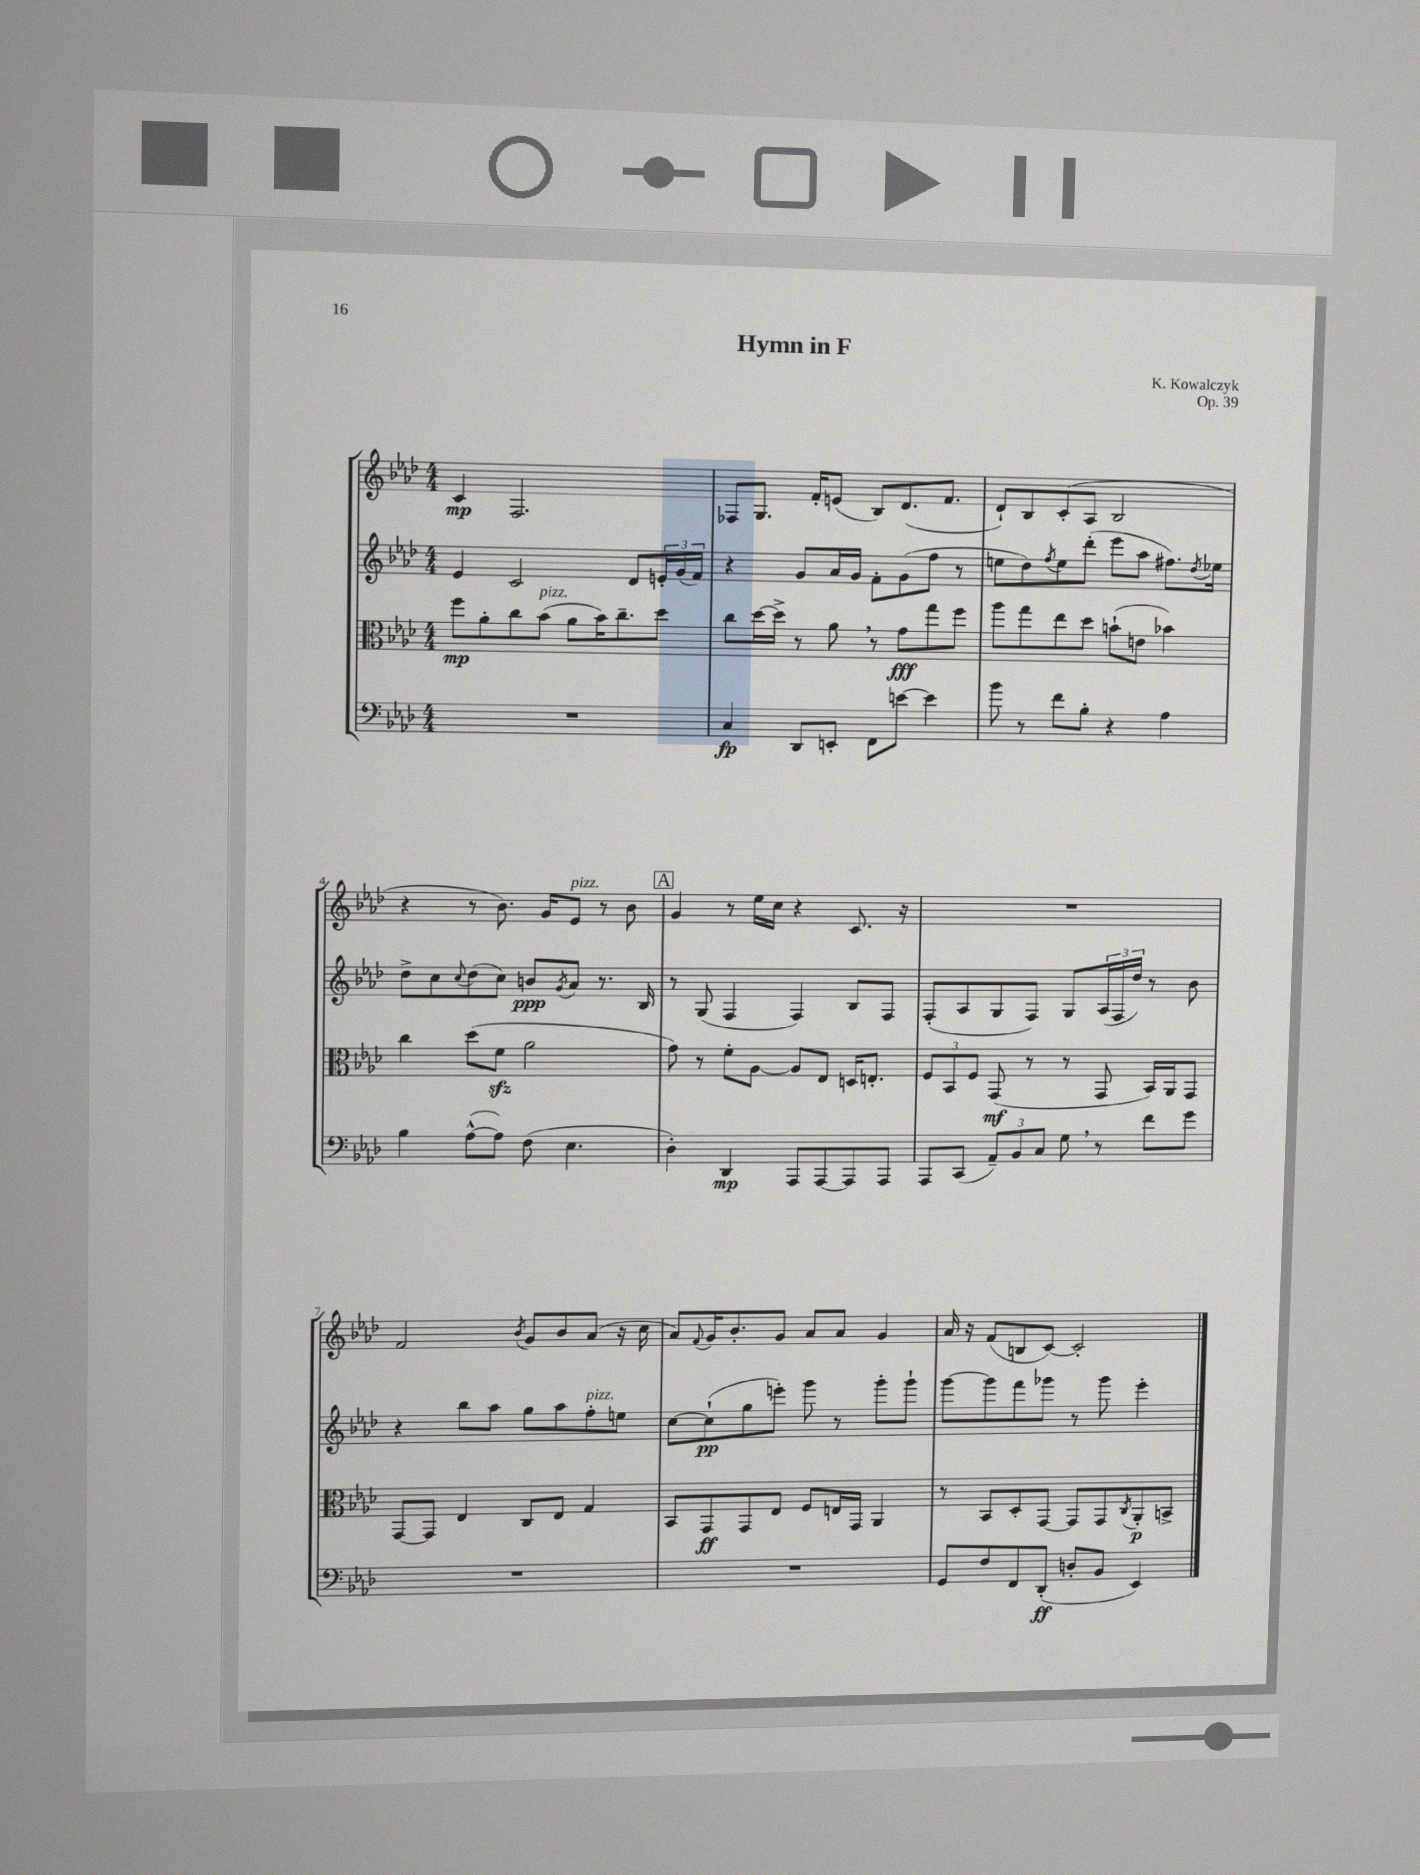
\header { title = "Hymn in F" composer = "K. Kowalczyk" opus = "Op. 39" }
<<
\new StaffGroup <<
\new Staff = "s0" {
    \clef treble \key aes \major \numericTimeSignature \time 4/4
    c'4\mp f2. |
    fes8 g8. f'16-. e'8( bes8) des'8.( f'8. |
    des'8-!) bes8 c'8-.( aes8 bes2 |
    r4 r8 bes'8.) g'16 ees'8^\markup { \italic "pizz." } r8 bes'8 |
    \mark \markup { \box "A" } g'4 r8 ees''16 c''16 r4 c'8. r16 |
    R1 |
    f'2 \acciaccatura { bes'8 } g'8 bes'8 aes'8( r16 c''16 |
    aes'8) \appoggiatura { f'8 } g'16 bes'8.-. g'8 aes'8 aes'8 g'4 |
    aes'16 r16 f'8( b8 c'8~) c'2-. \bar "|." |
}
\new Staff = "s1" {
    \clef treble \key aes \major \numericTimeSignature \time 4/4
    ees'4 c'2 des'8 \tuplet 3/2 { e'16-. g'16( f'16) } |
    r4 g'8 aes'16 g'16 f'8-. g'8( f''8 r8 |
    e''8 des''8) \acciaccatura { f''8 } e''8 des'''8-.( ees'''8 aes''8 fis''8.) \acciaccatura { des''8 } ees''16 |
    des''8-> c''8 \appoggiatura { c''8 } des''8( c''8) b'8\ppp \acciaccatura { g'8 } aes'8 r8. bes16 |
    \mark \markup { \box "A" } r8 g8( f4 f4) bes8 f8 |
    f8-.( aes8 g8 f8) g8 \tuplet 3/2 { aes16( f16 des''16) } r8 bes'8 |
    r4 bes''8 aes''8 g''8 aes''8 f''8-.^\markup { \italic "pizz." } e''8 |
    c''8~ c''8-!\pp( g''8 e'''8-.) g'''8 r8 g'''8-. g'''8-! |
    g'''8~ g'''8 f'''8 ges'''8 r8 ges'''8 ees'''4-. \bar "|." |
}
\new Staff = "s2" {
    \clef alto \key aes \major \numericTimeSignature \time 4/4
    f''8\mp aes'8-. c''8 bes'8^\markup { \italic "pizz." }( aes'8 bes'16) c''8.-- des''8 |
    c''8 des''16~ des''16-> r8 aes'8 \breathe r8 g'8\fff g''8 f''8 |
    aes''8 g''8 ees''8 des''8 b'8-!( e'8 bes'4) |
    c''4 des''8( f'8\sfz aes'2 |
    \mark \markup { \box "A" } g'8) r8 f'8-. aes8~ aes8 ees8 d16 e8.-. |
    \tuplet 3/2 { f8 bes,8 f8 } g,8\mf( r8 r8 g,8 bes,16) aes,16 g,8 |
    g,8~ g,8 ees4 c8 ees8 g4 |
    bes,8 g,8\ff g,8 ees8 f8 e16 g,16 aes,4 |
    r8 bes,8 des8-. g,8~ g,8 g,8 \acciaccatura { c8 } aes,8-.\p b,8-> \bar "|." |
}
\new Staff = "s3" {
    \clef bass \key aes \major \numericTimeSignature \time 4/4
    R1 |
    c4\fp des,8 e,8-. f,8 e'8~ e'4 |
    bes'8 r8 f'8 bes8-. r4 aes4 |
    bes4 aes8~-^( aes8) f8( ees4. |
    \mark \markup { \box "A" } des4-.) des,4\mp aes,,8 aes,,8~ aes,,8 aes,,8 |
    aes,,8 c,8( \tuplet 3/2 { aes,8--) bes,8 c8 } g8 \breathe r8 f'8 g'8 |
    R1 |
    R1 |
    g,8 f8 f,8 des,8-.\ff( d8-. bes,8 ees,4) \bar "|." |
}
>>
>>
